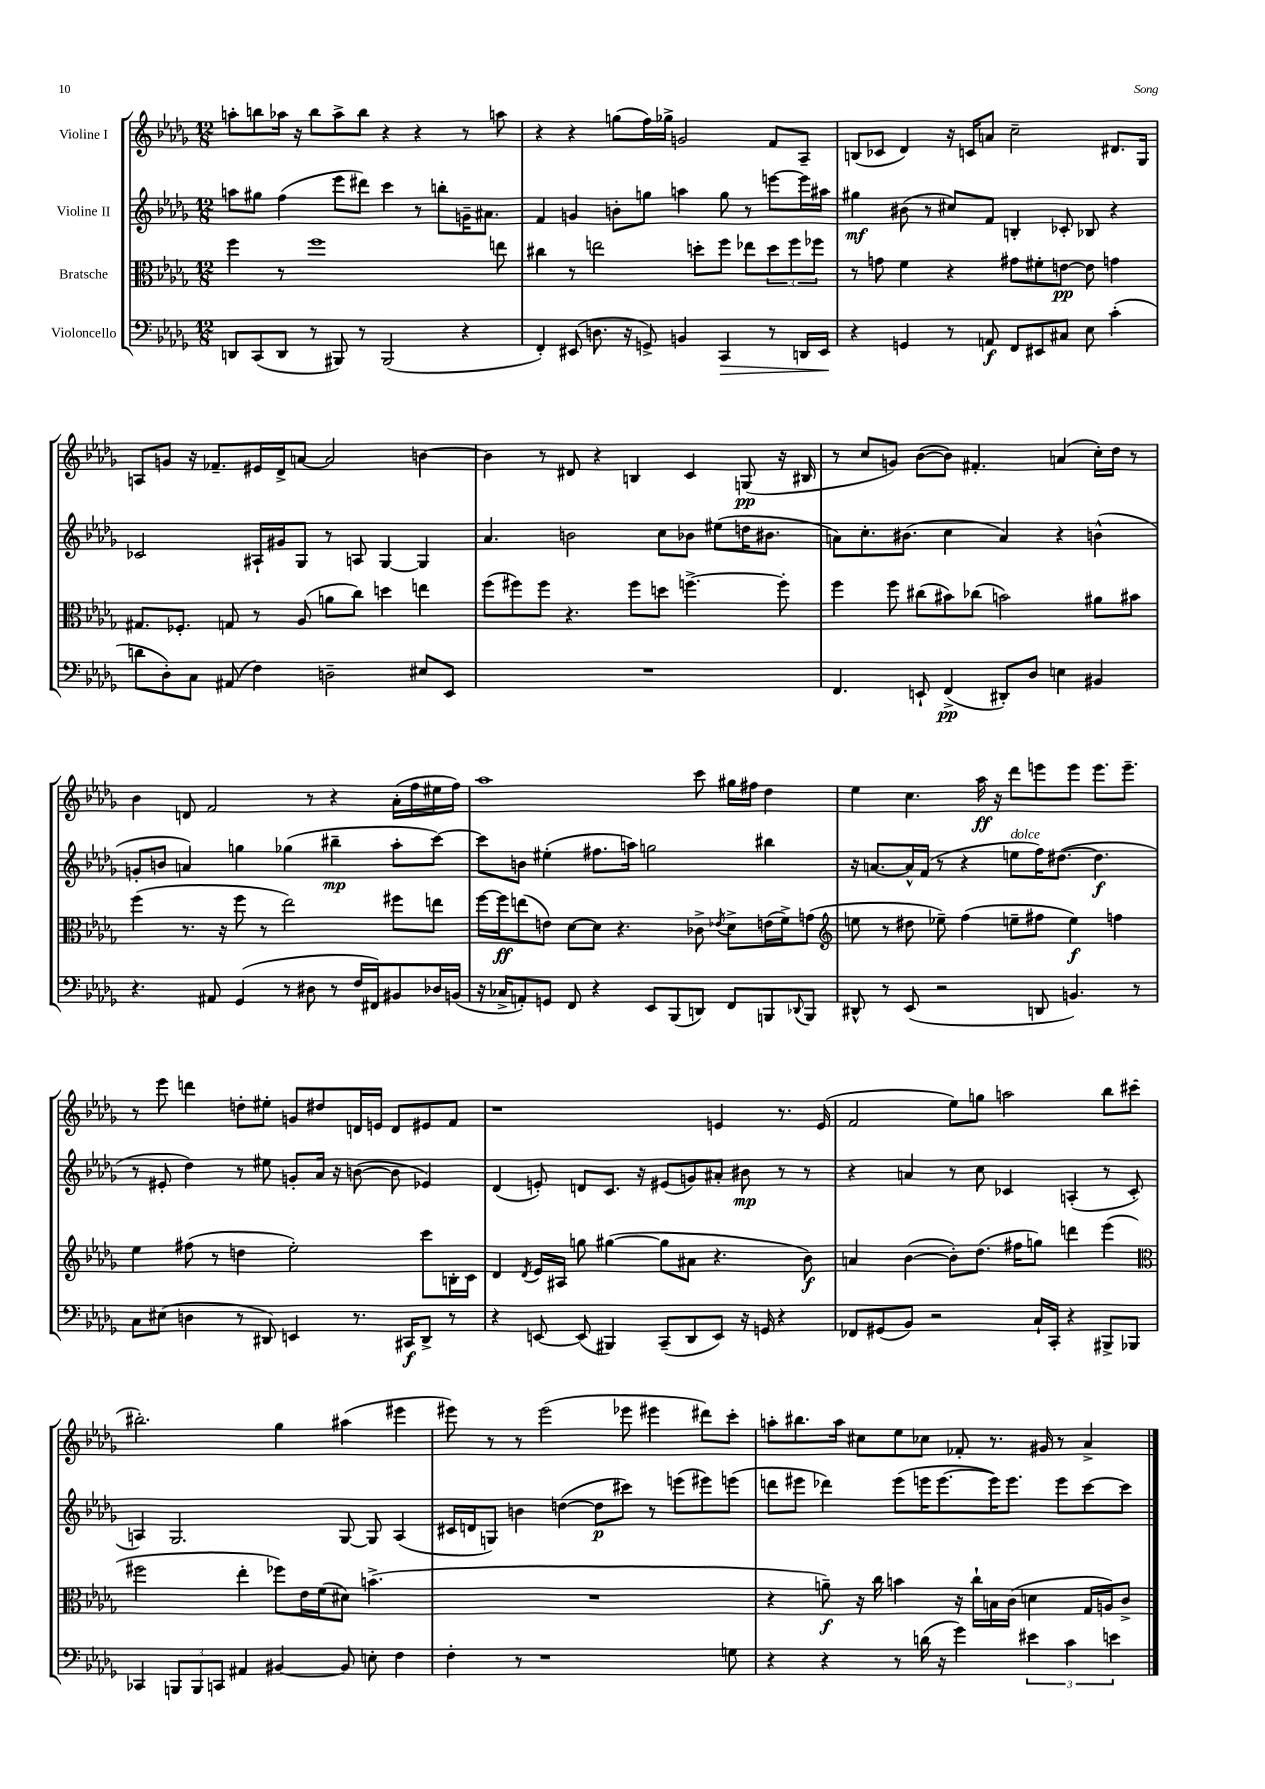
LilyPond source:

<<
\new StaffGroup <<
\new Staff = "s0" \with { instrumentName = "Violine I" } {
    \clef treble \key des \major \numericTimeSignature \time 12/8
    a''8-. b''8 aes''16 r16 b''8 aes''8-> b''8 r4 r4 r8 a''8 |
    r4 r4 g''8( f''16) ges''16-> g'2 f'8 aes8-- |
    b8( ces'8 des'4) r16 c'16 a'8 c''2-- dis'8. ges16 |
    a8 g'8 r16 fes'8.-- eis'16 des'16-> a'8~ a'2 b'4~ |
    b'4 r8 dis'8 r4 b4 c'4 g8\pp( r16 bis16 |
    r8 c''8 g'8) bes'8~( bes'8) fis'4.-. a'4( c''16-.) des''16 r8 |
    bes'4 d'8 f'2 r8 r4 aes'16-.( f''16 eis''16 f''16) |
    aes''1 c'''8 gis''16 fis''16 des''4 |
    ees''4 c''4. aes''16\ff r16 des'''8 e'''8 e'''8 e'''8. e'''8.-- |
    r8 ees'''8 d'''4 d''8-. eis''8-. g'8 dis''8 d'16 e'16 d'8 eis'8 f'8 |
    r1 e'4 r8. e'16( |
    f'2 ees''8) g''8 a''2 bes''8 cis'''8( |
    bis''2.-.) ges''4 ais''4( eis'''4 |
    eis'''8) r8 r8 eis'''2( ees'''8 eis'''4 dis'''8) c'''8-. |
    a''8-. bis''8. a''16 cis''8 ees''8 ces''8 fes'8-. r8. gis'16 r8 aes'4-> \bar "|." |
}
\new Staff = "s1" \with { instrumentName = "Violine II" } {
    \clef treble \key des \major \numericTimeSignature \time 12/8
    a''8 gis''8 f''4( ees'''8 dis'''8) c'''4 r8 b''8-. g'16-- ais'8. |
    f'4 g'4 b'8-. g''8 a''4 g''8 r8 e'''8~ e'''16 ais''16 |
    gis''4\mf bis'8( r8 cis''8) f'8 b4-. ces'8-. bes8 r4 |
    ces'2 ais16-! gis'16 ges8 r8 a8 ges4~ ges4 |
    aes'4. b'2 c''8 bes'8 eis''8( d''16 bis'8. |
    a'8) c''8.-. bis'8.( c''4 a'4) r4 b'4-^( |
    g'8-. b'8 a'4) g''4 ges''4( bis''4--\mp aes''8-. c'''8~) |
    c'''8 b'8 eis''4-.( fis''8. a''16) g''2 bis''4 |
    r16 a'8.~ a'16-^ f'16( r8 r4 e''8^\markup { \italic "dolce" } f''16) dis''8.~( dis''4.\f |
    r8 eis'8-. des''4) r8 eis''8 g'8-. aes'16 r16 b'8~( b'8 ees'4) |
    des'4( e'8-.) d'8 c'8. r16 eis'8( g'8) ais'8-. bis'8\mp r8 r8 |
    r4 a'4 r8 c''8 ces'4 a4-.( r8 ces'8-. |
    a4) ges2. ges8~ ges8 a4( |
    cis'16 d'16 g8) b'4 d''4~( d''8\p cis'''8) r8 e'''8( eis'''8) e'''8( |
    d'''8 eis'''8 des'''4) eis'''8( e'''16 e'''8.~ e'''16) e'''8. e'''8 c'''8~ c'''8 \bar "|." |
}
\new Staff = "s2" \with { instrumentName = "Bratsche" } {
    \clef alto \key des \major \numericTimeSignature \time 12/8
    f''4 r8 f''1 e''8 |
    cis''4 r8 e''2 d''8-. f''8 ees''8 \tuplet 3/2 { d''8 f''8 fes''8 } |
    r8 g'8 f'4 r4 gis'8 fis'8-. e'8~\pp e'8 g'4 |
    gis8. fes8.-. g8 r8 aes8( a'8 c''8) d''4 e''4 |
    f''8( fis''8) fis''8 r4. fis''8 d''8 f''4.~-> f''8-. |
    f''4 f''8 cis''8( bis'8) ces''8( b'2) ais'8 bis'8 |
    f''4( r8. r16 f''8 r8 ees''2) fis''8 e''8 |
    f''16~ f''16\ff e''8( e'8) des'8~ des'8 r4. ces'8-> \acciaccatura { ees'8 } des'8-> e'16( f'16->) g'8( |
    \clef treble e''8 r8 dis''8 ees''8--) f''4( e''8-- fis''8 e''4\f) f''4 |
    ees''4 fis''8( r8 d''4 ees''2-.) c'''8 b16-. c'16 |
    des'4 \acciaccatura { des'8 } ees'16 ais16 g''8 gis''4~( gis''8 ais'8 r4. bes'8\f) |
    a'4 bes'4~( bes'8-.) des''8.( fis''16 g''8) d'''4 ees'''4( |
    \clef alto fis''2 ees''4-. fes''8) ees'16 f'16( dis'8) b'4.->( |
    R1. |
    r4 a'8--\f) r16 c''16 b'4 r16 c''16-! b16 c'16( d'4 ges16 a16) c'8-> \bar "|." |
}
\new Staff = "s3" \with { instrumentName = "Violoncello" } {
    \clef bass \key des \major \numericTimeSignature \time 12/8
    d,8 c,8( d,8 r8 bis,,8) r8 bis,,2( r4 |
    f,4-.) eis,8( d8. r16 g,8->) b,4 c,4\> r8 d,16 eis,16\! |
    r4 g,4 r8 a,8\f f,8 eis,8 cis8 ees8 c'4-.( |
    d'8 des8-.) c8 ais,8( f4) d2-- eis8 ees,8 |
    R1. |
    f,4. e,8-! f,4->\pp( dis,8-.) des8 e4 bis,4 |
    r4. ais,8 ges,4( r8 dis8 r8 f16 fis,16) bis,8 des16 b,16( |
    r16 ces16-> a,8-.) g,8 f,8 r4 ees,8 bes,,8( d,8) f,8 b,,8 \appoggiatura { des,8 } b,,8 |
    dis,8-^ r8 ees,8( r2 d,8 b,4.) r8 |
    c8 eis8( d4 r8 dis,8) e,4 r8. cis,16\f dis,8-> r8 |
    r4 e,8~ e,8( bis,,4) c,8--( des,8 e,8) r16 g,16 r4 |
    fes,8 gis,8( bes,8) r2 c16-! c,16-. r4 bis,,8-> bes,,8 |
    ces,4 \tuplet 3/2 { b,,8 b,,8 c,8 } ais,4 bis,4~ bis,8 e8-. f4 |
    f4-. r8 r1 g8 |
    r4 r4 r8 d'16( r16 ges'4) \tuplet 3/2 { eis'4 c'4 e'4 } \bar "|." |
}
>>
>>
\layout { \context { \Score \remove "Bar_number_engraver" } }
